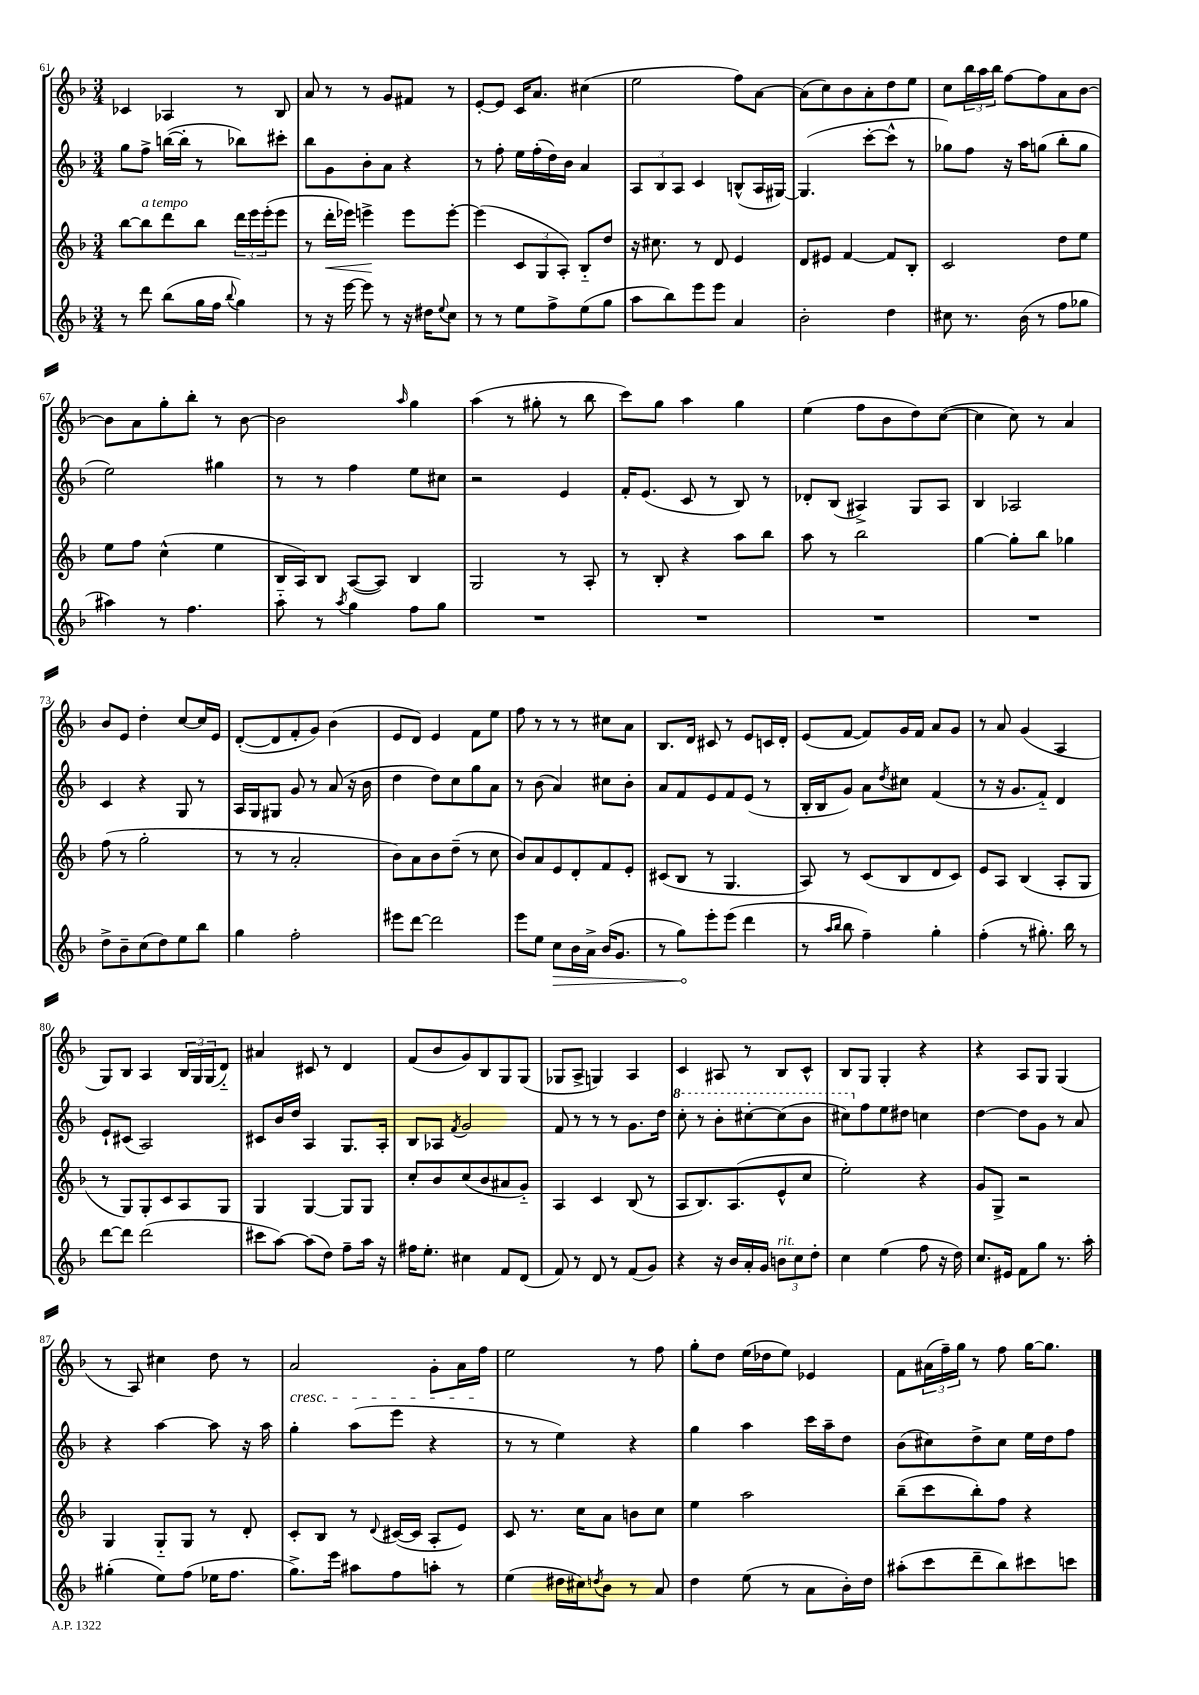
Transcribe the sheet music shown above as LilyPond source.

<<
\new StaffGroup <<
\new Staff = "s0" {
    \clef treble \key f \major \numericTimeSignature \time 3/4
    ces'4 aes4 r8 bes8 |
    a'8 r8 r8 g'8 fis'8 r8 |
    e'8~-. e'8 c'16 a'8. cis''4( |
    e''2 f''8) a'8~ |
    a'8( c''8) bes'8 a'8-. d''8 e''8 |
    c''8 \tuplet 3/2 { bes''16 a''16 bes''16 } f''8~ f''8 a'8 bes'8~ |
    bes'8 a'8 g''8-. bes''8-. r8 bes'8~ |
    bes'2 \grace { a''16 } g''4 |
    a''4( r8 gis''8-. r8 bes''8 |
    c'''8) g''8 a''4 g''4 |
    e''4( f''8 bes'8 d''8) c''8~( |
    c''4 c''8) r8 a'4 |
    bes'8 e'8 d''4-. c''8~ c''16 e'16 |
    d'8~-.( d'8 f'8-. g'8) bes'4( |
    e'8 d'8) e'4 f'8 e''8 |
    f''8 r8 r8 r8 cis''8 a'8 |
    bes8. d'16 cis'8 r8 e'8 c'16 d'16-. |
    e'8( f'8~ f'8) g'16 f'16 a'8 g'8 |
    r8 a'8 g'4( a4 |
    g8) bes8 a4 \tuplet 3/2 { bes16 g16 g16( } d'8-_) |
    ais'4 cis'8 r8 d'4 |
    f'8( bes'8 g'8) bes8 g8 g8( |
    ges8 a8-> g4) a4 |
    c'4 ais8 r8 bes8 c'8-^ |
    bes8 g8 g4-. r4 |
    r4 a8 g8 g4( |
    r8 a8) cis''4 d''8 r8 |
    a'2\cresc g'8-. a'16 f''16\! |
    e''2 r8 f''8 |
    g''8-. d''8 e''16( des''16 e''8) ees'4 |
    f'8 \tuplet 3/2 { ais'16( f''16--) g''16 } r8 f''8 g''16~ g''8. \bar "|." |
}
\new Staff = "s1" {
    \clef treble \key f \major \numericTimeSignature \time 3/4
    g''8 f''8-> b''16~( b''16-. r8 bes''8) cis'''8-. |
    bes''8 g'8 bes'8-. a'8 r4 |
    r8 f''8-. e''16 f''16-.( d''16) bes'16 a'4 |
    \tuplet 3/2 { a8 bes8 a8 } c'4 b8-^( a16 gis16~) |
    gis4.( c'''8~-. c'''8-^ r8 |
    ges''8) f''8 r16 a''16 g''8( bes''8-. g''8 |
    e''2) gis''4 |
    r8 r8 f''4 e''8 cis''8 |
    r2 e'4 |
    f'16-. e'8.( c'8 r8 bes8) r8 |
    des'8-. bes8( ais4->) g8 ais8 |
    bes4 aes2 |
    c'4 r4 g8 r8 |
    a16 g16 gis8 g'8 r8 a'8( r16 bes'16 |
    d''4 d''8) c''8 g''8 a'8 |
    r8 bes'8( a'4) cis''8 bes'8-. |
    a'8 f'8 e'8 f'8 e'8( r8 |
    bes16-. bes16 g'8) a'8 \acciaccatura { d''8 } cis''8 f'4( |
    r8 r16 g'8. f'8-_) d'4 |
    e'8-! cis'8( a2) |
    cis'8 bes'16 d''16 a4 g8. a16-. |
    bes8 aes8 \acciaccatura { f'8 } g'2 |
    f'8 r8 r8 r8 g'8. d''16 |
    \ottava #1 c'''8-. r8 bes''8-. cis'''8~-. cis'''8( bes''8 |
    cis'''8) \ottava #0 f''8 e''8 dis''8 c''!4 |
    d''4~ d''8 g'8 r8 a'8 |
    r4 a''4~ a''8 r16 a''16 |
    g''4-. a''8( e'''8 r4 |
    r8 r8 e''4) r4 |
    g''4 a''4 c'''16 a''16-- d''8 |
    bes'8( cis''8) d''8-> cis''8 e''16 d''16 f''8 \bar "|." |
}
\new Staff = "s2" {
    \clef treble \key f \major \numericTimeSignature \time 3/4
    bes''8~ bes''8^\markup { \italic "a tempo" } d'''8 bes''8 \tuplet 3/2 { d'''16 e'''16 e'''16-.( } e'''8 |
    r8 d'''16-.\< ees'''16) e'''4->\! e'''8 e'''8~-. |
    e'''4( \tuplet 3/2 { c'8 g8 a8-.) } bes8-_ d''8 |
    r16 cis''8. r8 d'8 e'4 |
    d'8 eis'8 f'4~ f'8 bes8-. |
    c'2 d''8 e''8 |
    e''8 f''8 c''4-^( e''4 |
    bes16 a16) bes8 a8~( a8) bes4 |
    g2 r8 a8-. |
    r8 bes8-. r4 a''8 bes''8 |
    a''8 r8 bes''2 |
    g''4~ g''8-. bes''8 ges''4 |
    f''8( r8 g''2-. |
    r8 r8 a'2-. |
    bes'8) a'8 bes'8 d''8--( r8 c''8 |
    bes'8) a'8 e'8 d'8-. f'8 e'8-. |
    cis'8( bes8 r8 g4. |
    a8) r8 c'8( bes8 d'8 c'8) |
    e'8 a8 bes4( a8-. g8 |
    r8 g8) g8-. c'8 a8 g8 |
    g4 g4~ g8 g8 |
    c''8-. bes'8 c''8( bes'8 ais'8 g'8-_) |
    a4 c'4 bes8( r8 |
    a8 bes8.) a8.( e'8-^ c''8 |
    e''2-.) r4 |
    g'8 g8-> r2 |
    g4 g8-_ g8 r8 d'8-. |
    c'8-. bes8 r8 \appoggiatura { d'8 } cis'16~( cis'16 a8-. e'8) |
    c'8 r8. c''16 a'8 b'8 c''8 |
    e''4 a''2 |
    bes''8--( c'''8 bes''8-.) f''8 r4 \bar "|." |
}
\new Staff = "s3" {
    \clef treble \key f \major \numericTimeSignature \time 3/4
    r8 d'''8 bes''8( g''16 f''16 \appoggiatura { bes''8 } g''4) |
    r8 r16 e'''16~ e'''8 r8 r16 dis''16 \appoggiatura { e''8 } c''8 |
    r8 r8 e''8 f''8-> e''8( g''8 |
    a''8 bes''8) e'''8 e'''8 a'4 |
    bes'2-. d''4 |
    cis''8 r8. bes'16( r8 f''8 ges''8 |
    ais''4) r8 f''4. |
    a''8-_ r8 \acciaccatura { a''8 } g''4 f''8 g''8 |
    R2. |
    R2. |
    R2. |
    R2. |
    d''8-> bes'8-- c''8( d''8) e''8 bes''8 |
    g''4 f''2-. |
    eis'''8 d'''8~ d'''2 |
    e'''8 e''8 \once \override Hairpin.circled-tip = ##t c''8\> bes'16 a'16-> bes'16( g'8. |
    r8 g''8\!) e'''8-. e'''8( d'''4 |
    r8 \grace { a''16 bes''16 } bes''8 f''4--) g''4-. |
    f''4-.( r8 gis''8.-.) bes''16 r8 |
    d'''8~ d'''8 d'''2( |
    cis'''8 a''8~) a''8( d''8) f''8-- a''16 r16 |
    fis''16 e''8.-. cis''4 f'8 d'8( |
    f'8) r8 d'8 r8 f'8( g'8) |
    r4 r16 bes'16 a'16-. g'16 \tuplet 3/2 { b'8^\markup { \italic "rit." } c''8 d''8-. } |
    c''4 e''4( f''8 r16 d''16) |
    c''8. eis'16 f'8 g''8 r8. a''16-. |
    gis''4-.( e''8) f''8( ees''16 f''8. |
    g''8.->) e'''16 ais''8 f''8 a''8-. r8 |
    e''4( dis''16 cis''16) \acciaccatura { d''8 } bes'8 r8 a'8 |
    d''4 e''8( r8 a'8 bes'16-.) d''16 |
    ais''8-.( c'''8 d'''8-- bes''8) cis'''8 c'''8 \bar "|." |
}
>>
>>
\layout { \context { \Score currentBarNumber = #61 } }
